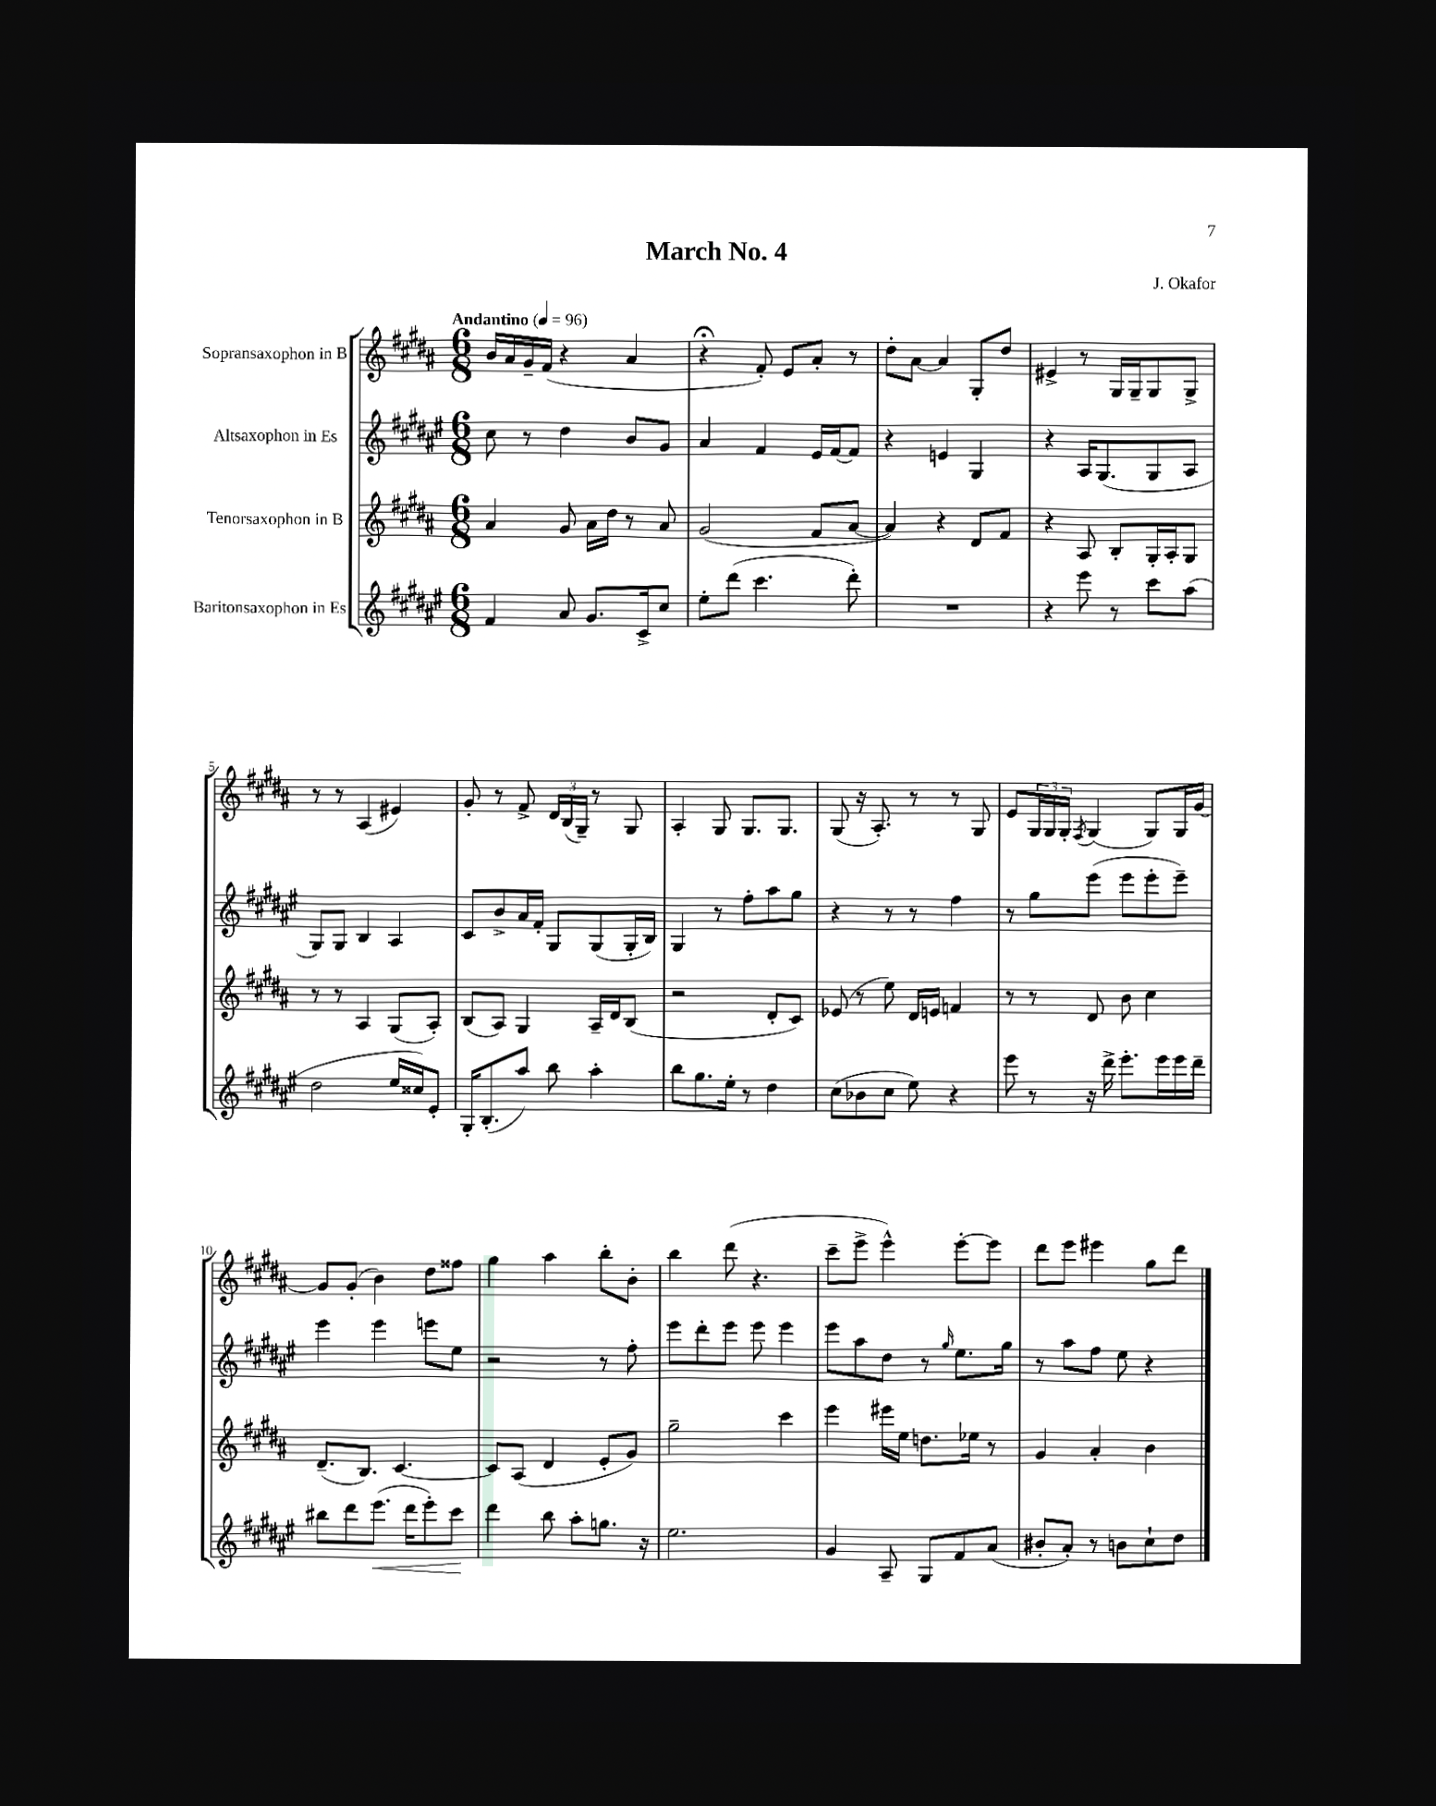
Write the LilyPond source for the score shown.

\header { title = "March No. 4" composer = "J. Okafor" }
<<
\new StaffGroup <<
\new Staff = "s0" \with { instrumentName = "Sopransaxophon in B" } {
    \clef treble \key b \major \numericTimeSignature \time 6/8 \tempo "Andantino" 4 = 96
    b'16 ais'16 gis'16-- fis'16( r4 ais'4 |
    r4\fermata fis'8-.) e'8 ais'8-. r8 |
    dis''8-. ais'8~ ais'4 gis8-. dis''8 |
    eis'4-> r8 gis16 gis16-- gis8 gis8-> |
    r8 r8 ais4( eis'4) |
    gis'8-. r8 fis'8-> \tuplet 3/2 { dis'16 b16( gis16--) } r8 gis8 |
    ais4-. gis8 gis8. gis8. |
    gis8( r16 ais8.-.) r8 r8 gis8 |
    e'8 \tuplet 3/2 { gis16 gis16 gis16-. } \acciaccatura { fis8 } gis4( gis8) gis16 gis'16~ |
    gis'8 gis'8-.( b'4) dis''8 fisis''8 |
    gis''4 ais''4 b''8-. b'8-. |
    b''4 dis'''8( r4. |
    cis'''8-- e'''8-> e'''4-^) e'''8~-. e'''8 |
    dis'''8 e'''8 eis'''4 gis''8 dis'''8 \bar "|." |
}
\new Staff = "s1" \with { instrumentName = "Altsaxophon in Es" } {
    \clef treble \key fis \major \numericTimeSignature \time 6/8
    cis''8 r8 dis''4 b'8 gis'8 |
    ais'4 fis'4 eis'16 fis'16~ fis'8 |
    r4 e'4 gis4 |
    r4 ais16 gis8.( gis8 ais8 |
    gis8) gis8 b4 ais4 |
    cis'8 b'8-> ais'16 fis'16-. gis8 gis8( gis16-. b16) |
    gis4 r8 fis''8-. ais''8 gis''8 |
    r4 r8 r8 fis''4 |
    r8 gis''8 eis'''8( eis'''8 eis'''8-. eis'''8--) |
    eis'''4 eis'''4 e'''8 eis''8 |
    r2 r8 fis''8-. |
    eis'''8 dis'''8-. eis'''8 eis'''8 eis'''4 |
    eis'''8 ais''8 dis''8 r8 \grace { gis''16 } eis''8. gis''16 |
    r8 ais''8 fis''8 eis''8 r4 \bar "|." |
}
\new Staff = "s2" \with { instrumentName = "Tenorsaxophon in B" } {
    \clef treble \key b \major \numericTimeSignature \time 6/8
    ais'4 gis'8 ais'16 dis''16 r8 ais'8 |
    gis'2( fis'8 ais'8~ |
    ais'4) r4 dis'8 fis'8 |
    r4 ais8 b8-. gis16-. ais16-. gis8 |
    r8 r8 ais4 gis8( ais8-.) |
    b8( ais8) gis4 ais16-- dis'16 b8( |
    r2 dis'8-. cis'8) |
    ees'8( r8 e''8) dis'16 e'16 f'4 |
    r8 r8 dis'8 b'8 cis''4 |
    dis'8.--( b8.) cis'4.~ |
    cis'8 ais8( dis'4 e'8-. gis'8) |
    gis''2-- cis'''4 |
    e'''4 eis'''16 e''16 d''8. ees''16 r8 |
    gis'4 ais'4-. b'4 \bar "|." |
}
\new Staff = "s3" \with { instrumentName = "Baritonsaxophon in Es" } {
    \clef treble \key fis \major \numericTimeSignature \time 6/8
    fis'4 ais'8 gis'8. cis'16-> cis''8 |
    eis''8-. dis'''8( cis'''4. dis'''8-.) |
    R2. |
    r4 eis'''8 r8 cis'''8 ais''8( |
    dis''2 eis''16 cisis''16) eis'8-. |
    gis16-. b8.-.( ais''8) b''8 ais''4-. |
    b''8 gis''8. eis''16-. r8 dis''4 |
    cis''8( bes'8 cis''8 eis''8) r4 |
    eis'''8 r8 r16 dis'''16-> eis'''8.-. eis'''16 eis'''16 dis'''16-- |
    bis''8 dis'''8 eis'''8.\<( dis'''16 eis'''8-.) cis'''8\! |
    dis'''4 b''8 ais''8-. g''8. r16 |
    eis''2. |
    gis'4 ais8-- gis8 fis'8 ais'8( |
    bis'8-. ais'8-.) r8 b'8 cis''8-! dis''8 \bar "|." |
}
>>
>>
